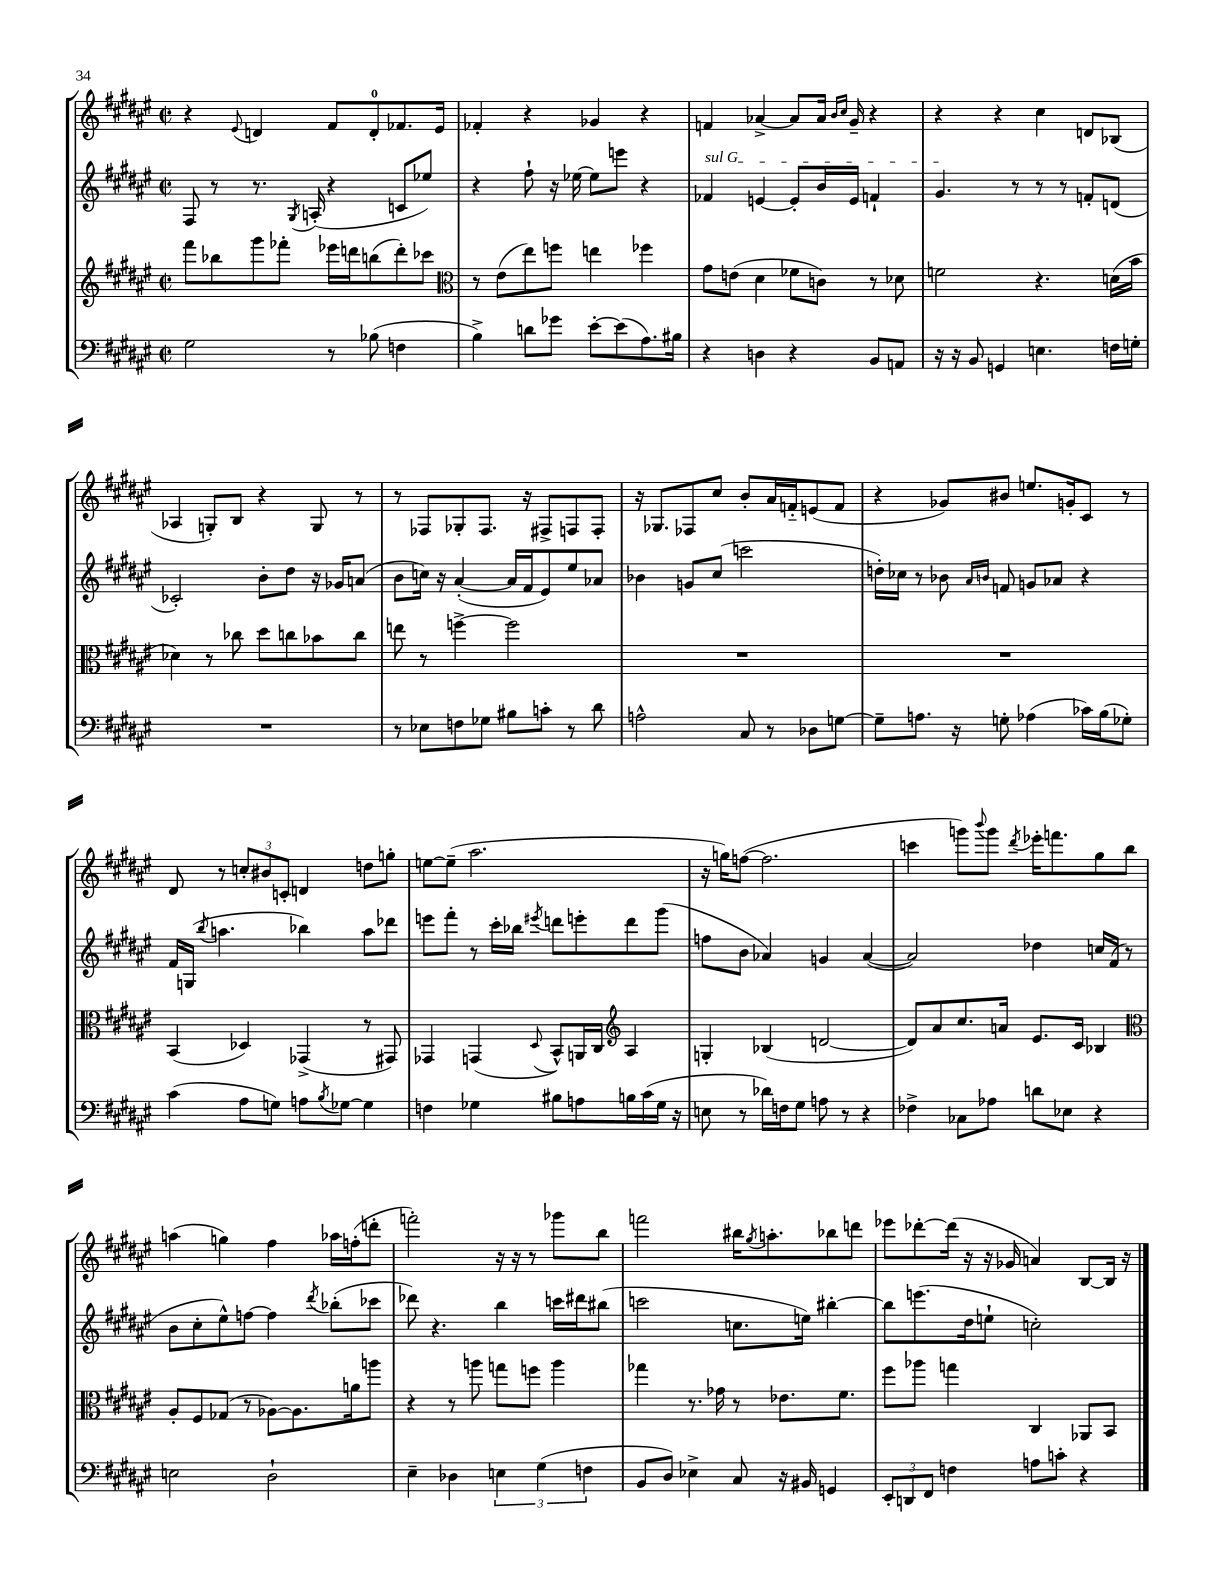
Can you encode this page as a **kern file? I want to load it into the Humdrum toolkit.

**kern	**kern	**kern	**kern
*staff4	*staff3	*staff2	*staff1
*clefF4	*clefG2	*clefG2	*clefG2
*k[f#c#g#d#a#e#]	*k[f#c#g#d#a#e#]	*k[f#c#g#d#a#e#]	*k[f#c#g#d#a#e#]
*M2/2	*M2/2	*M2/2	*M2/2
*met(c|)	*met(c|)	*met(c|)	*met(c|)
2G#	8fff#	8F#	4r
.	8bb-	8r	.
.	.	.	8qqe#
.	8ggg#	8.r	4d
.	8fff-'	.	.
.	.	8qG#	.
.	.	(16A'	.
8r	16eee-	4r	8f#
.	16ddd	.	.
(8B-	(8bb	.	8d'
4F	8ddd')	8c	8.f-
.	8ccc-	8ee-)	.
.	.	.	16e#
=	=	=	=
*	*clefC3	*	*
4B^)	8r	4r	4f-'
.	(8e#	.	.
8d	8ee#)	8ff#`	4r
8g-	8ff	16r	.
.	.	[16ee-	.
[8e#'	4ee	8ee-]	4g-
(8e#]	.	8eee	.
8.A#)	4ff-	4r	4r
16B#	.	.	.
=	=	=	=
4r	8g#	4f-	4f
.	(8e	.	.
4D	4d#	[4e	[4a-^
4r	8f-	8e']	8a-]
.	8c)	16b	16a-
.	.	.	16qqb
.	.	.	16qqcc#
.	.	16e	16g#~
8BB	8r	4f`	4r
8AA	8d-	.	.
=	=	=	=
16r	2f	4.g#	4r
16r	.	.	.
8BB	.	.	.
4GG	.	.	4r
.	.	8r	.
4.E	4.r	8r	4cc#
.	.	8r	.
.	.	8f'	8d
16F	(16d	(8d	(8B-
16G'	16b	.	.
=	=	=	=
1r	4d-)	2c-')	4A-
.	8r	.	8G')
.	8cc-	.	8B
.	8dd#	8b'	4r
.	8cc	8dd#	.
.	8b-	16r	8G
.	.	16g-	.
.	8cc	(8a	8r
=	=	=	=
8r	8ee	8b	8r
8E-	8r	16cc)	8F-
.	.	16r	.
8F	[4ff^	([4a#'	8G-'
8G-	.	.	8.F-
8B#	2ff]	16a#]	.
.	.	16f#	16r
8c'	.	8e#)	8F#^
8r	.	8ee#	8F
8d#	.	8a-	8F'
=	=	=	=
2A^^	1r	4b-	16r
.	.	.	8.G-
.	.	8g	8F-
.	.	(8cc#	8cc#
8C#	.	2ccc	8b'
8r	.	.	16a#
.	.	.	16f'~
8D-	.	.	(8e
[8G	.	.	8f
=	=	=	=
8G~]	1r	16dd')	4r
.	.	16cc-	.
8.A	.	8r	.
.	.	8b-	8g-)
16r	.	.	.
.	.	16qqa#	.
.	.	16qqb	.
8G'	.	8f	8b#
(4A-	.	8g	8.ee
.	.	8a-	.
.	.	.	16g'
16c-)	.	4r	8c#
(16B	.	.	.
8G-')	.	.	8r
=	=	=	=
(4c#	(4BB	16f#	8d#
.	.	(16G	.
.	.	8qbb	.
.	.	4.aa	8r
8A#	4D-)	.	12cc'
.	.	.	12b#
8G)	.	.	.
.	.	.	12c'
8A	(4GG-^	4bb-)	4d
8qB	.	.	.
[8G-	.	.	.
4G-]	8r	8aa	8dd
.	8GG#)	8ddd-	8gg'
=	=	=	=
4F	4GG-	8eee	[8ee
.	.	8fff#'	(8ee~]
4G-	(4GG	8r	2.aa#
.	.	16ccc#'	.
.	.	16bb-	.
.	8qqD#	8qeee#	.
8B#	8BB^^)	8ddd	.
8A	16AA	8eee'	.
.	16C#	.	.
*	*clefG2	*	*
16B	4A#	8ddd	.
(16c#	.	.	.
16G-	.	(8ggg#	.
16r	.	.	.
=	=	=	=
8E	4G'	8ff	16r
.	.	.	16gg)
8r	.	8b	([8ff
16d-)	(4B-	4a-)	2.ff]
16F	.	.	.
8G#	.	.	.
8A	[2d	4g	.
8r	.	.	.
4r	.	([4a-	.
=	=	=	=
4F-^	8d])	2a-])	4ccc
.	8a#	.	.
8C-	8.cc#	.	8ggg)
.	.	.	8qqbbb
8A-	.	.	8ggg
.	16a	.	.
.	.	.	8qddd#
8d	8.e#	4dd-	16eee-'
.	.	.	8.fff
8E-	.	.	.
.	16c#	.	.
4r	4B-	16cc	8gg#
.	.	(16f#	.
.	.	8r	8bb
=	=	=	=
*	*clefC3	*	*
2E	8A#'	8b	(4aa
.	8F#	8cc#'	.
.	(8G-	8ee#^^)	4gg)
.	8r	[8ff	.
2D#`	[8A-)	4ff]	4ff#
.	8.A-]	.	.
.	.	8qddd#	.
.	.	(8bb-'	16aa-
.	16a	.	(16ff'
.	8aa	8ccc-	8ddd'
=	=	=	=
4E#~	4r	8ddd-)	2fff')
.	.	4.r	.
4D-	8r	.	.
.	8aa	.	.
6E	8gg	4bb	16r
.	.	.	16r
.	8ff	.	8r
(6G#	.	.	.
.	4aa	16ccc	8ggg-
.	.	16ddd#	.
6F	.	.	.
.	.	(8bb#	8bb
=	=	=	=
8BB	4gg-	2ccc	2fff
8D#)	.	.	.
4E-^	8.r	.	.
.	16g-	.	.
8C#	8r	8.cc	16bb#
.	.	.	8qgg#
.	.	.	8.aa'
16r	8.e-	.	.
16BB#	.	16ee)	.
4GG	.	[4bb#'	8bb-
.	8.f#	.	.
.	.	.	8ddd
=	=	=	=
12EE#'	8ff#	8bb#]	8eee-
12DD	.	.	.
.	8aa-	(8.eee	[8ddd-'
12FF#	.	.	.
4F	4gg	.	(16ddd-]
.	.	16dd#	16r
.	.	8ee`	16r
.	.	.	16g-
8A	4C#	2cc')	4a)
8c'	.	.	.
4r	8AA-	.	[8B
.	8BB	.	16B]
.	.	.	16r
==	==	==	==
*-	*-	*-	*-
